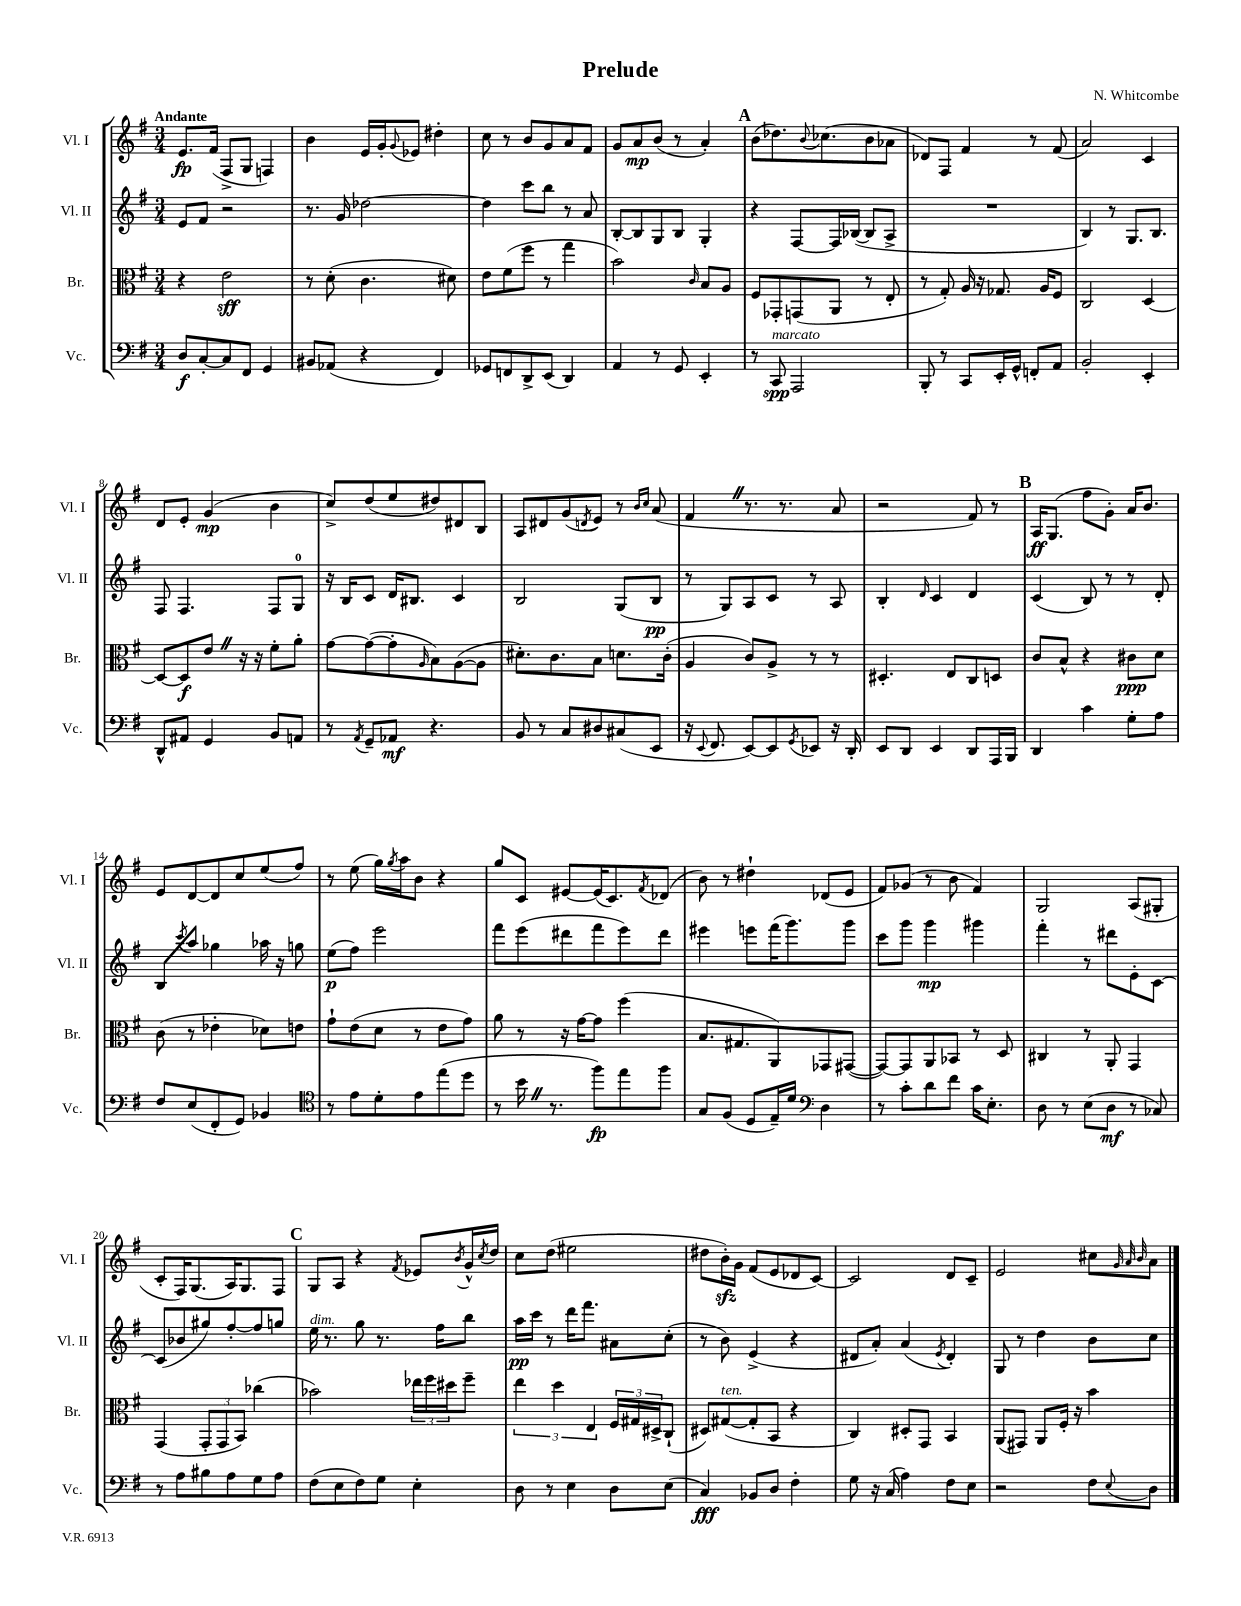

**kern	**kern	**kern	**kern
*staff4	*staff3	*staff2	*staff1
*clefF4	*clefC3	*clefG2	*clefG2
*k[f#]	*k[f#]	*k[f#]	*k[f#]
*M3/4	*M3/4	*M3/4	*M3/4
8D/L	4r	8e/L	8.e/L
[8C'/	.	8f#/J	.
.	.	.	(16f#/Jk
8C/]	2e\	2r	8F#^/L
8FF#/J	.	.	8G/J
4GG/	.	.	4F/)
=	=	=	=
8BB#/L	8r	8.r	4b\
(8AA-/J	(8d'\	.	.
.	.	16g/	.
4r	4.c\	[2dd-\	16e/LL
.	.	.	16g'/J
.	.	.	8qqg/
.	.	.	8e-/J
4FF#/)	.	.	4dd#'\
.	8d#\)	.	.
=	=	=	=
8GG-/L	8e\L	4dd-\]	8cc\
8FF/	(8f#\	.	8r
8DD^/	8ff#\J	8ccc\L	8b/L
(8EE/J	8r	8bb\J	8g/
4DD/)	4gg\	8r	8a/
.	.	8a/	8f#/J
=	=	=	=
4AA/	2b\)	[8B'/L	8g/L
.	.	8B/]	8a/
8r	.	8G/	(8b/J
8GG/	.	8B/J	8r
.	16qqc/	.	.
4EE'/	8B/L	4G'/	4a'/)
.	8A/J	.	.
=	=	=	=
8r	8F#/L	4r	(8b\L
8CC/	8GG-'/	.	8.dd-\)
2AAA/	(8GG/	[8F#/L	.
.	.	.	8qqb/
.	.	.	(8.cc-\
.	8AA/J	16F#/]L	.
.	.	([16B-/JJ	.
.	8r	8B-/]L	8b\
.	8E'/	8A^/J	8a-\J
=	=	=	=
8BBB'/	8r	2.r	8d-/L)
8r	8G'/)	.	8F#/J
8CC/L	16A/	.	4f#/
.	16r	.	.
16EE'/L	8.G-/	.	.
16GG^^/JJ	.	.	.
8FF'/L	.	.	8r
.	16A/LK	.	.
8AA/J	8F#/J	.	(8f#/
=	=	=	=
2BB'/	2C/	4B/)	2a/)
.	.	8r	.
.	.	8.G/L	.
4EE'/	[4D/	.	4c/
.	.	8.B/J	.
=	=	=	=
8DD^^/L	8D/_L	8F#/	8d/L
8AA#/J	8D/]	4.F#/	8e'/J
4GG/	8e/J	.	(4g/
.	16r	.	.
.	16r	.	.
8BB/L	8f#'\L	8F#/L	4b\
8AA/J	8a'\J	8G/J	.
=	=	=	=
8r	[8g\L	16r	8cc^/L)
.	.	16B/LK	.
8qAA/	.	.	.
8GG~/L	(8g\_	8c/J	(8dd/
8AA-/J	8g'\]	16d/LK	8ee/
.	.	8.B#/J	.
.	16qqA/	.	.
4.r	8B\)	.	8dd#/)
.	([8A\	4c/	8d#/
.	8A\]J	.	8B/J
=	=	=	=
8BB/	8.d#'\L)	2B/	8A/L
8r	.	.	8d#/
.	8.c\	.	.
8C/L	.	.	(8g/
.	.	.	8qd/
8D#/	8B\J	.	8e/J)
(8C#/	8.d\L	(8G/L	8r
.	.	.	16qqb/LL
.	.	.	16qqcc/JJ
8EE/J	.	8B/J	(8a/
.	(16c'\Jk	.	.
=	=	=	=
16r	4A/	8r	4f#/
8qqEE/	.	.	.
8.FF#/	.	.	.
.	.	8G/L)	.
[8EE/L)	8c/L)	8A/	8.r
8EE/]	8A^/J	8c/J	.
.	.	.	8.r
8qGG/	.	.	.
8EE-/J	8r	8r	.
16r	8r	8A/	8a/
16DD'/	.	.	.
=	=	=	=
8EE/L	4.D#'/	4B'/	2r
8DD/J	.	.	.
.	.	16qqd/	.
4EE/	.	4c/	.
.	8E/L	.	.
8DD/L	8C/	4d/	8f#/)
16AAA/L	8D/J	.	8r
16BBB/JJ	.	.	.
=	=	=	=
4DD/	8c/L	(4c/	16A/LK
.	.	.	(8.G/J
.	8B^^/J	.	.
4c\	4r	8B/)	8ff#\L
.	.	8r	8g'\J)
8G'\L	8c#\L	8r	16a/LK
.	.	.	8.b/J
8A\J	8d\J	8d'/	.
=	=	=	=
8F#/L	(8c\	8B/L	8e/L
.	.	8qccc/	.
(8E/	8r	8aa/J	[8d/
8FF#'/	4e-'\	4gg-\	8d/]
8GG/J)	.	.	8cc/
4BB-/	8d-\L)	16aa-\	(8ee/
.	.	16r	.
.	8e\J	8gg\	8ff#/J)
=	=	=	=
*clefC4	*	*	*
8r	8g`\L	(8ee\L	8r
8e\L	(8e\	8ff#\J)	(8ee\
8d'\	8d\J	2eee\	16gg\LL)
.	.	.	8qgg/
.	.	.	16aa\J
8e\	8r	.	8b\J
(8ee\	8e\L	.	4r
8dd\J	8g\J)	.	.
=	=	=	=
8r	8a\	8fff#\L	8gg/L
16b\	8r	(8eee\	8c/J
8.r	.	.	.
.	16r	8ddd#\	[8e#/L
.	[16g\LK	.	.
8ff#\L)	8g\]J	8fff#\	(16e#/]K
.	.	.	8.c/)
8ee\	(4ff#\	8eee\)	.
.	.	.	8qf#/
8ff#\J	.	8ddd#\J	(8d-/J
=	=	=	=
8G/L	8.B/L	4eee#\	8b\)
(8F#/J	.	.	8r
.	8.G#/	.	.
8D/L	.	8eee\L	4dd#`\
16E~/L)	8AA/)	(16fff#\K	.
16d/JJ	.	8.ggg\)	.
*clefF4	*	*	*
4D\	8GG-/	.	(8d-/L
.	([8GG#/J	8ggg\J	8e/J
=	=	=	=
8r	8GG#/_L)	8ccc\L	8f#/L)
8c'\L	8GG#/]	8ggg\J	(8g-/J
8d\	8AA/	4ggg\	8r
8f#\J	8BB-/J	.	8b\
16c\LK	8r	4ggg#\	4f#/)
8.E'\J	.	.	.
.	8D/	.	.
=	=	=	=
8D\	4C#/	4fff#'\	2G/
8r	.	.	.
(8E\L	8r	8r	.
8D\J	8AA'/	8ddd#\L	.
8r	4GG/	8e'\	(8A/L
8C-/)	.	[8c\J	8G#'/J
=	=	=	=
8r	(4GG/	(8c/]L	8c'/L
8A\L	.	8b-/	16F#/K)
.	.	.	(8.G/
8B#\	12GG'/L	8gg#/)	.
.	12GG/	.	.
8A\	.	[8ff#'/	16A/K)
.	12BB/J)	.	.
.	.	.	8.G/
8G\	(4cc-\	8ff#/]	.
8A\J	.	8gg/J	8F#/J
=	=	=	=
(8F#\L	2b-\)	16ee\	8G/L
.	.	8.r	.
8E\	.	.	8A/J
8F#\)	.	8gg\	4r
8G\J	.	8.r	.
.	.	.	8qf#/
4E'\	24ee-\LL	.	8e-/L
.	24ff#\	.	.
.	.	16ff#\LK	.
.	24dd#\J	.	.
.	.	.	8qb/
.	8ff#~\J	8bb\J	16g^^/L
.	.	.	8qcc/
.	.	.	16dd/JJ
=	=	=	=
8D\	6ee\	16aa\LL	8cc\L
.	.	16ccc\JJ	.
8r	.	8r	(8dd\J
.	6dd\	.	.
4E\	.	16ddd\LK	2ee#\
.	.	8.fff#\J	.
.	6E/	.	.
8D\L	24F#/LL	8a#\L	.
.	24G#/	.	.
.	24D#^/J	.	.
(8E\J	(8C`/J	(8cc'\J	.
=	=	=	=
4C/)	8D#/L)	8r	8dd#\L
.	([8G#/	8b\)	16b'\L)
.	.	.	16g\JJ
8BB-/L	8G#'/]	(4e^/	(8f#/L
8D/J	8BB/J	.	8e/
4F#'\	4r	4r	8d-/
.	.	.	[8c/J)
=	=	=	=
8G\	4C/)	8d#/L	2c/]
16r	.	8a'/J)	.
(16C/	.	.	.
4A\)	8D#'/L	(4a/	.
.	8GG/J	.	.
.	.	8qe/	.
8F#\L	4BB/	4d#'/)	8d/L
8E\J	.	.	8c~/J
=	=	=	=
2r	(8AA/L	8G/	2e/
.	8GG#/J)	8r	.
.	8AA/L	4dd\	.
.	16F#'/Jk	.	.
.	16r	.	.
8F#\L	4b\	8b\L	8cc#\L
.	.	.	32qqg/
.	.	.	32qqa/
8qqE/	.	.	32qqb/
8D\J	.	8cc\J	8a\J
==	==	==	==
*-	*-	*-	*-
